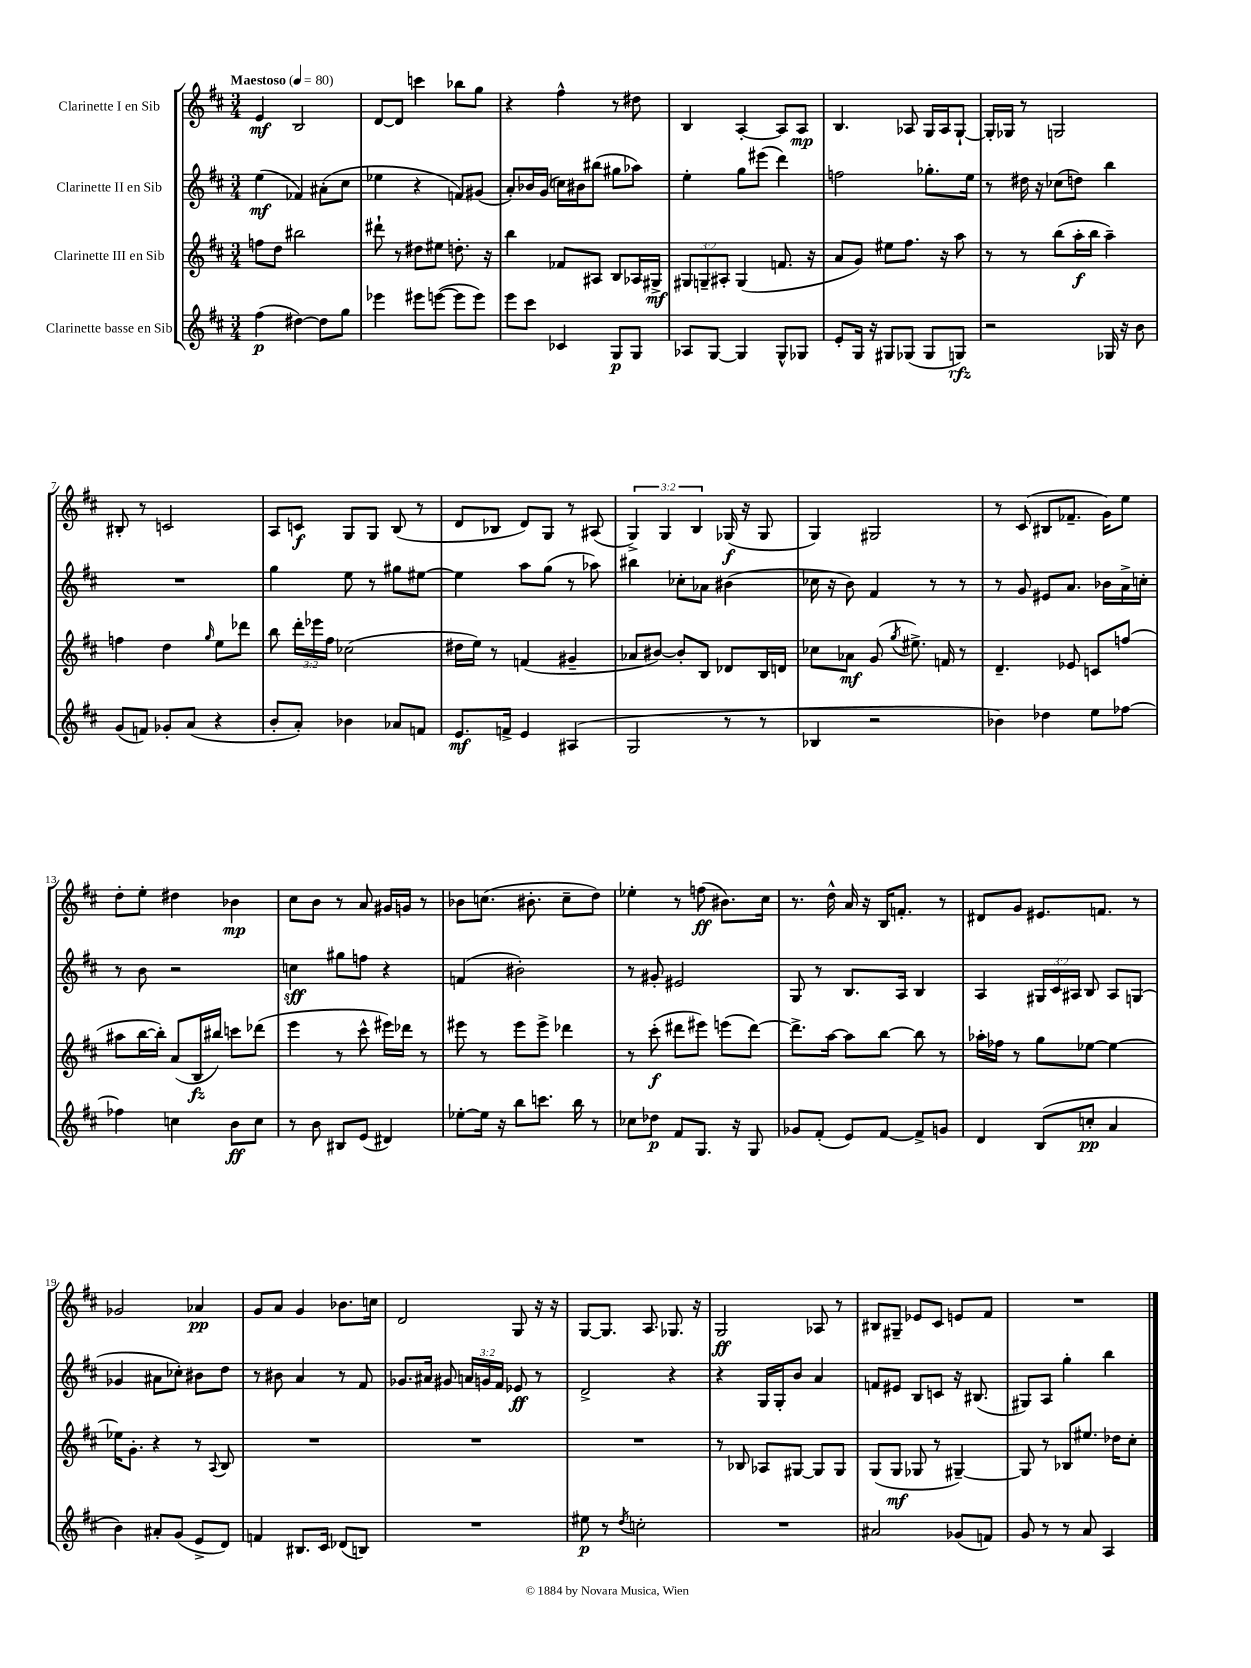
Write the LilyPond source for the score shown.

<<
\new StaffGroup <<
\new Staff = "s0" \with { instrumentName = "Clarinette I en Sib" } {
    \clef treble \key d \major \numericTimeSignature \time 3/4 \override Staff.TupletNumber.text = #tuplet-number::calc-fraction-text \tempo "Maestoso" 4 = 80
    \autoBeamOff e'4\mf b2 |
    d'8[~ d'8] c'''4 bes''8[ g''8] |
    r4 fis''4-^ r8 dis''8 |
    b4 a4~-. a8[ a8]\mp |
    b4. aes8 g16[ aes16 g8]~-! |
    g16[-. ges16] r8 g2 |
    bis8-. r8 c'2 |
    a8[ c'8]\f g8[ g8] b8( r8 |
    d'8[ bes8] d'8[) g8] r8 ais8( |
    \tuplet 3/2 { g4->) g4 b4 } ges16\f( r16 ges8 |
    g4) gis2 |
    r8 cis'8( bis8[ fes'8.]-- g'16[) e''8] |
    d''8[-. e''8]-. dis''4 bes'4\mp |
    cis''8[ b'8] r8 a'8 gis'16[ g'16] r8 |
    bes'8[ c''8.]( bis'8.-. c''8[-- d''8]) |
    ees''4-. r8 f''8\ff( bis'8.[) cis''16] |
    r8. d''16-^ a'16 r16 b16[ f'8.]-. r8 |
    dis'8[ g'8] eis'8.[ f'8.] r8 |
    ges'2 aes'4\pp |
    g'8[ a'8] g'4 bes'8.[ c''16] |
    d'2 g8 r16 r16 |
    g8[~ g8.] a8. ges8. r16 |
    g2\ff aes8 r8 |
    bis8[ gis8]-- ees'8[ cis'8] e'8[ fis'8] |
    R2. \bar "|." |
}
\new Staff = "s1" \with { instrumentName = "Clarinette II en Sib" } {
    \clef treble \key d \major \numericTimeSignature \time 3/4 \override Staff.TupletNumber.text = #tuplet-number::calc-fraction-text
    \autoBeamOff e''4\mf( fes'4) ais'8[-.( cis''8] |
    ees''4 r4 f'8[) gis'8]( |
    a'8[-.) bes'16 g'16]( c''16[) bis'16 bis''8]( gis''8[ aes''8]) |
    e''4-. g''8[ eis'''8]( d'''4) |
    f''2 ges''8.[-. e''16] |
    r8 dis''16 r16 ces''8[( d''8]) b''4 |
    R2. |
    g''4 e''8 r8 gis''8[ eis''8]~ |
    eis''4 a''8[ g''8]( r8 aes''8) |
    bis''4 ces''8[-. aes'8] bis'4( |
    ces''16 r16 b'8) fis'4 r8 r8 |
    r8 g'8 eis'8[ a'8.] bes'16[ a'16-> c''16]-. |
    r8 b'8 r2 |
    c''4\sff gis''8[ f''8] r4 |
    f'4( bis'2-.) |
    r8 gis'8-. eis'2 |
    g8 r8 b8.[ a16] b4 |
    a4 \tuplet 3/2 { gis16[ cis'16 ais16] } b8 ais8[ g8]( |
    ges'4 ais'8[ ces''8]-.) bis'8[ d''8] |
    r8 bis'8 a'4 r8 fis'8 |
    ges'8.[ ais'16] gis'8 \tuplet 3/2 { a'16[ g'16 fis'16] } ees'8\ff r8 |
    d'2-> r4 |
    r4 g16[ g16-. b'8] a'4 |
    f'8[ eis'8] b8[ c'8] r16 bis8.( |
    gis8[) a8] g''4-. b''4 \bar "|." |
}
\new Staff = "s2" \with { instrumentName = "Clarinette III en Sib" } {
    \clef treble \key d \major \numericTimeSignature \time 3/4 \override Staff.TupletNumber.text = #tuplet-number::calc-fraction-text
    \autoBeamOff f''8[ d''8] bis''2 |
    dis'''8-! r8 dis''8[ eis''8] d''8.-. r16 |
    b''4 fes'8[ ais8] b8[ aes16 gis16]->\mf |
    \tuplet 3/2 { gis8[ g8-- ais8]-. } g4( f'8. r16 |
    a'8[ g'8]) eis''8[ fis''8.] r16 a''8 |
    r8 r8 b''8[( a''16-.\f b''16] a''4--) |
    f''4 d''4 \grace { g''16 } e''8[ des'''8] |
    b''8 \tuplet 3/2 { d'''16[-. ees'''16 fis''16] } ces''2( |
    dis''16[ e''16]) r8 f'4( gis'4-- |
    aes'8[ bis'8]~) bis'8[-. b8] des'8[ b16 d'16] |
    ces''8[ aes'8]\mf g'8( \acciaccatura { g''8 } eis''8.->) f'16 r8 |
    d'4.-- ees'8 c'8[ f''8]( |
    ais''8[ b''16~ b''16]-.) a'8[( b16\fz bis''16]) c'''8[ des'''8]( |
    e'''4 r8 cis'''8-^ eis'''16[) des'''16] r8 |
    eis'''8 r8 eis'''8[ eis'''8]-> des'''4 |
    r8 cis'''8-.\f( dis'''8[ eis'''8]) e'''8[( dis'''8]~) |
    dis'''8.[-> a''16]~ a''8[ b''8]~ b''8 r8 |
    aes''16[-. fes''16] r8 g''8[ ees''8]~ ees''4~ |
    ees''16[ g'8.]-. r4 r8 \appoggiatura { a8 } b8 |
    R2. |
    R2. |
    R2. |
    r8 bes8 aes8[ gis8]~ gis8[ gis8] |
    g8[( g8]\mf ges8 r8 gis4~--) |
    gis8 r8 bes8[ eis''8.] des''16[ cis''8]-. \bar "|." |
}
\new Staff = "s3" \with { instrumentName = "Clarinette basse en Sib" } {
    \clef treble \key d \major \numericTimeSignature \time 3/4
    \autoBeamOff fis''4\p( dis''4~) dis''8[ g''8] |
    ees'''4 eis'''8[ e'''8]~( e'''8[ e'''8]) |
    e'''8[ cis'''8] ces'4 g8[\p g8] |
    aes8[ g8]~ g4 g8[-^ ges8] |
    e'8[-. g16] r16 gis8[ ges8]( ges8[ g8]\rfz) |
    r2 ges16 r16 b'8 |
    g'8[( f'8]) ges'8[-. a'8]( r4 |
    b'8[-. a'8]-.) bes'4 aes'8[ f'8] |
    e'8.[\mf f'16]-> e'4 ais4( |
    g2 r8 r8 |
    bes4 r2 |
    bes'4) des''4 e''8[ fes''8]~ |
    fes''4 c''4 b'8[\ff c''8] |
    r8 b'8 bis8[ e'8]( dis'4) |
    ees''8[~-. ees''16] r16 b''8[ c'''8.] b''16 r8 |
    ces''8[ des''8]\p fis'8[ g8.] r16 g8 |
    ges'8[ fis'8]-.( e'8[) fis'8]~ fis'8[-> g'8] |
    d'4 b8[( c''8]-.\pp a'4 |
    b'4) ais'8[-. g'8]( e'8[-> d'8]) |
    f'4 bis8.[ cis'16] des'8[( b8]) |
    R2. |
    eis''8\p r8 \acciaccatura { d''8 } c''2-. |
    R2. |
    ais'2 ges'8[( f'8]) |
    g'8 r8 r8 a'8 a4 \bar "|." |
}
>>
>>
